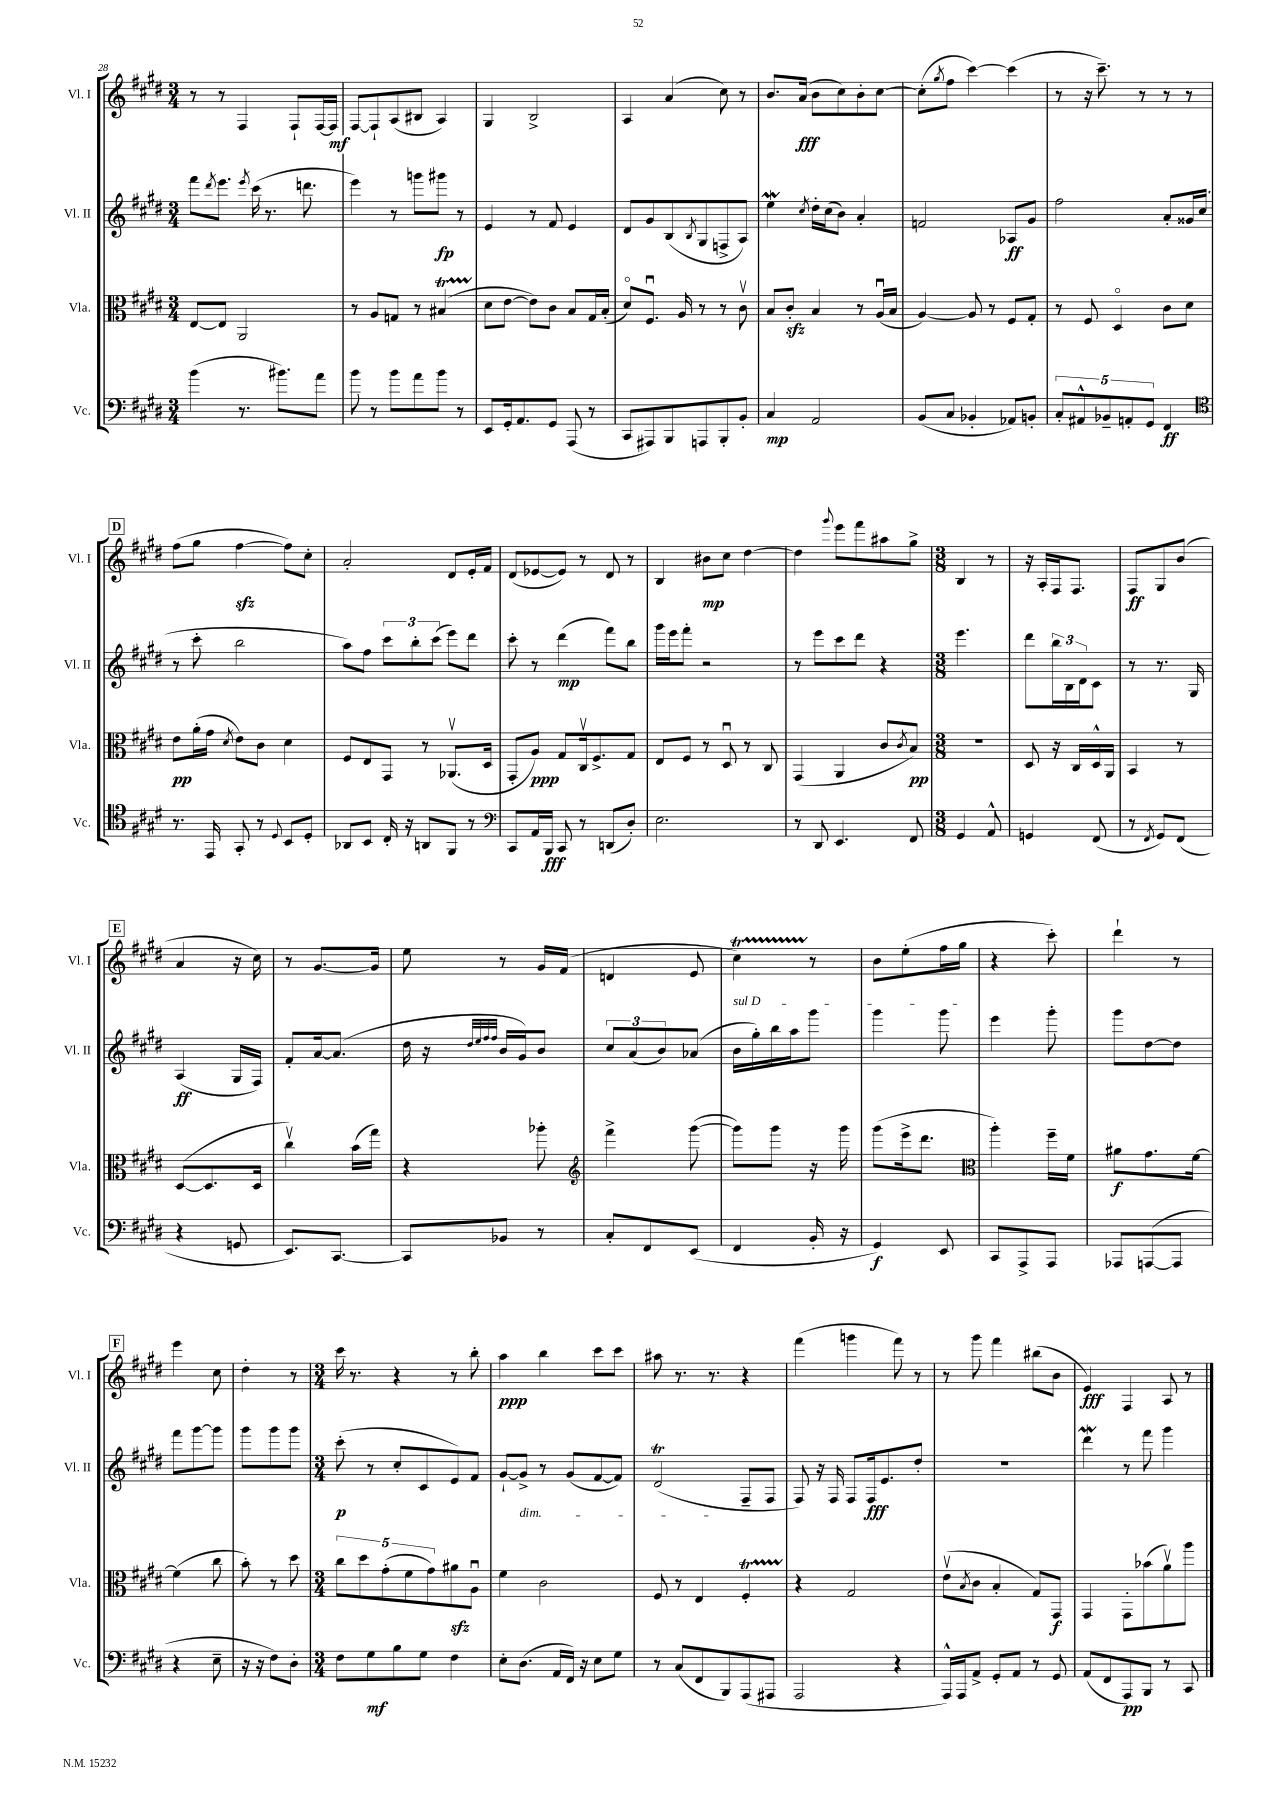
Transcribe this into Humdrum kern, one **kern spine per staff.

**kern	**kern	**kern	**kern
*staff4	*staff3	*staff2	*staff1
*clefF4	*clefC3	*clefG2	*clefG2
*k[f#c#g#d#]	*k[f#c#g#d#]	*k[f#c#g#d#]	*k[f#c#g#d#]
*M3/4	*M3/4	*M3/4	*M3/4
(4b\	[8E/L	8fff#\L	8r
.	.	8qddd#/	.
.	8E/]J	8.eee\J	8r
8.r	2AA/	.	4F#/
.	.	8qeee/	.
.	.	(16ccc#\	.
.	.	8.r	.
8.b#\L)	.	.	.
.	.	.	8F#`/L
.	.	8.ddd\	.
8a\J	.	.	[16F#/L
.	.	.	16F#/]JJ
=	=	=	=
8b\	8r	4eee\)	[8F#/L
8r	8A/L	.	8F#`/]
8b\L	8G/J	8r	(8A/
8a\	8r	8ggg\L	8B#/J
8b\J	(4B#/	8ggg#\J	4A/)
8r	.	8r	.
=	=	=	=
8EE/L	8d#\L	4e/	4G#/
16GG#'/k	[8e\J	.	.
8.AA/	.	.	.
.	8e\]L)	8r	2B^/
8GG#/J	8c#\J	8f#/	.
(8AAA/	8B/L	4e/	.
8r	16G#/L	.	.
.	(16B'/JJ	.	.
=	=	=	=
8CC#/L	8d#o/L)	8d#/L	4A/
8AAA#/)	8.F#u/J	8g#/	.
8BBB/	.	(8B/	(4a/
.	16A/	.	.
.	.	8qB/	.
8AAA/	8r	8G#/	.
8BBB'/	8r	8F^/	8cc#\)
8BB'/J	8c#v\	8A/J)	8r
=	=	=	=
4C#/	8B/L	4ee\	8.b/L
.	8c#'/J	.	.
.	.	.	(16a/Jk
.	.	8qcc#/	.
2AA/	4B/	16dd#'\LL	8b\L
.	.	(16cc#\J	.
.	.	8b\J)	8cc#\)
.	8r	4a'/	8b'\
.	(16Au/LL	.	[8cc#\J
.	16B/JJ	.	.
=	=	=	=
(8BB/L	[4A/)	2f/	(8cc#'\]L
.	.	.	8qgg#/
8C#/J	.	.	8ff#\J
4BB-'/	8A/]	.	[4ccc#\)
.	8r	.	.
8AA-/L)	8F#/L	8A-/L	(4ccc#\]
8BB'/J	8G#'/J	8g#/J	.
=	=	=	=
10C#'/L	8r	2ff#\	8r
10AA#^^/	.	.	.
.	8F#/	.	16r
.	.	.	8.ccc#~\)
10BB-~/	.	.	.
.	4D#o/	.	.
10AA'/	.	.	.
.	.	.	8r
10GG#/J	.	.	.
4FF#/	8c#\L	8a'/L	8r
.	8d#\J	16g##/L	8r
.	.	(16cc#/JJ	.
=	=	=	=
*clefC4	*	*	*
8.r	8e\L	8r	(8ff#\L
.	(16a'\L	8ccc#'\	8gg#\J
16EE/	16g#\JJ	.	.
.	8qd#/	.	.
8GG#'/	8e\L)	2bb\	[4ff#\
8r	8c#\J	.	.
8qqD#/	.	.	.
8BB/L	4d#\	.	8ff#\]L)
8D#'/J	.	.	8cc#'\J
=	=	=	=
8AA-/L	8F#/L	8aa\L)	2a'/
8BB/J	8E/	8ff#\J	.
16C#'/	8GG#/J	12ccc#\L	.
16r	.	.	.
.	.	12bb'\	.
8AA/L	8r	.	.
.	.	(12ccc#\J	.
8FF#/J	(8.AA-v/L	8eee\L)	8d#/L
8r	.	8ddd#\J	16e'/L
.	16D#/Jk	.	16f#/JJ
=	=	=	=
*clefF4	*	*	*
8CC#/L	8GG#'/L	8ccc#'\	(8d#/L
16AA/L	8A/J)	8r	[8e-/
16BBB/JJ	.	.	.
8CC#/	8G#/L	(4ddd#\	8e-/]J)
8r	16C#v/k	.	8r
.	8.F#^/	.	.
(8DD/L	.	8fff#\L)	8d#/
8D#'/J)	8G#/J	8bb\J	8r
=	=	=	=
2.E\	8E/L	16ggg#\LL	4B/
.	.	16eee\J	.
.	8F#/J	8fff#'\J	.
.	8r	2r	8b#\L
.	8D#u/	.	8cc#\J
.	8r	.	[4dd#\
.	8C#/	.	.
=	=	=	=
8r	(4GG#/	8r	4dd#\]
8DD#/	.	8eee\L	.
.	.	.	8qqggg#/
4.EE/	4AA/	8ccc#\	8eee\L
.	.	8ddd#\J	8fff#\
.	8c#/L	4r	8aa#\
.	8qc#/	.	.
8FF#/	8B/J)	.	8gg#^\J
=	=	=	=
*M3/8	*M3/8	*M3/8	*M3/8
4GG#/	4.r	4.eee\	4B/
8AA^^/	.	.	8r
=	=	=	=
4GG/	8D#/	8ddd#\L	16r
.	.	.	16A'/LL
.	16r	24bb\L	16F#/J
.	.	24B\	.
.	16C#/LL	.	8.F#/J
.	.	24d#\J	.
(8FF#/	16D#^^/	8c#\J	.
.	16AA/JJ	.	.
=	=	=	=
8r	4BB/	8r	8F#/L
8qFF#/	.	.	.
8GG#/L)	.	8.r	8G#/
(8FF#/J	8r	.	(8b/J
.	.	16G#/	.
=	=	=	=
4r	([8D#/L	(4A/	4a/
.	8.D#/]	.	.
8GG/	.	16G#/LL	16r
.	16D#/Jk	16F#/JJ)	16cc#\)
=	=	=	=
8.EE/L)	4cc#v\)	8f#'/L	8r
.	.	[16a/k	[8.g#/L
[8.CC#/J	.	(8.a/]J	.
.	(16b\LL	.	.
.	16gg#\JJ)	.	16g#/]Jk
=	=	=	=
8CC#/]L	4r	16dd#\	8ee\
.	.	16r	.
.	.	32qqdd#/LLL	.
.	.	32qqee/	.
.	.	32qqff#/	.
.	.	32qqff#/JJJ	.
8BB-/J	.	16b/LL	8r
.	.	16g#/J)	.
8r	8aa-'\	8b/J	16g#/LL
.	.	.	(16f#/JJ
=	=	=	=
*	*clefG2	*	*
8C#'/L	4fff#^\	12cc#/L	4d/
.	.	(12a/	.
8FF#/	.	.	.
.	.	12b/)	.
(8EE/J	([8ggg#\	(8a-/J	8e/
=	=	=	=
4FF#/	8ggg#\]L)	16b\LL	4cc#\)
.	.	16gg#'\)	.
.	8ggg#\J	16bb\	.
.	.	16aa\J	.
16BB'/	16r	8ggg#\J	8r
16r	16ggg#\	.	.
=	=	=	=
4GG#/)	(8ggg#\L	4ggg#\	8b\L
.	16eee^\k	.	(8ee'\
.	8.ddd#\J	.	.
8EE/	.	8ggg#\	16ff#\L
.	.	.	16gg#\JJ
=	=	=	=
*	*clefC3	*	*
8CC#/L	4aa'\)	4eee\	4r
8AAA^/	.	.	.
8AAA/J	16ff#~\LL	8ggg#'\	8ccc#'\)
.	16f#\JJ	.	.
=	=	=	=
8AAA-/L	8a#\L	8ggg#\L	4ddd#`\
([8AAA/	8.g#\	[8dd#\	.
8AAA/]J	.	8dd#\]J	8r
.	[16f#\Jk	.	.
=	=	=	=
4r	(4f#\]	8fff#\L	4eee\
.	.	[8ggg#\	.
8E~\	8cc#\	8ggg#\]J	8cc#\
=	=	=	=
16r	8b'\)	8ggg#\L	4dd#'\
16r	.	.	.
8F#\L)	8r	8ggg#\	.
8D#'\J	8dd#\	8ggg#\J	8r
=	=	=	=
*M3/4	*M3/4	*M3/4	*M3/4
8F#\L	10cc#\L	(8ccc#'\	16ccc#\
.	.	.	8.r
.	10dd#\	.	.
8G#\	.	8r	.
.	(10g#'\	.	.
8B\	.	8cc#'/L	4r
.	10f#\	.	.
8G#\J	.	8c#/	.
.	10g#\)	.	.
4F#\	8a#\	8e/)	8r
.	8Au\J	8f#/J	8bb'\
=	=	=	=
8E'\L	4f#\	[8g#`/L	4aa\
(8.D#\J	.	8g#^/]J	.
.	2c#\	8r	4bb\
16AA/LL	.	.	.
16FF#/JJ)	.	(8g#/L	.
16r	.	.	.
8E\L	.	[8f#/	8ccc#\L
8G#\J	.	8f#/]J)	8ccc#\J
=	=	=	=
8r	8F#/	(2d#/	8aa#\
(8C#/L	8r	.	8.r
8FF#/	4E/	.	.
.	.	.	8.r
8BBB/)	.	.	.
(8AAA/	4F#'/	8F#~/L	4r
8AAA#/J	.	8F#/J	.
=	=	=	=
2AAA/	4r	8F#/)	(4fff#\
.	.	16r	.
.	.	16F#/	.
.	2G#/	8F#/L	4ggg\
.	.	16F#/k	.
.	.	8.e/	.
4r	.	.	8fff#\)
.	.	8dd#'/J	8r
=	=	=	=
16AAA^^/LL)	(8ev\L	2.r	8r
16AAA/J	.	.	.
.	8qB/	.	.
8AA^/J	8c#\J	.	8ggg#\
8GG#'/L	4B'/	.	4fff#\
8AA/J	.	.	.
8r	8G#/L)	.	(8bb#\L
8GG#/	8GG#/J	.	8b\J
=	=	=	=
(8AA/L	4GG#/	4ddd#\	4e/)
8FF#/	.	.	.
8AAA/)	8GG#'\L	8r	4F#/
8BBB/J	(8b-\	8fff#\	.
8r	8av\)	4ggg#\	8A/
8CC#/	8aa\J	.	8r
==	==	==	==
*-	*-	*-	*-
